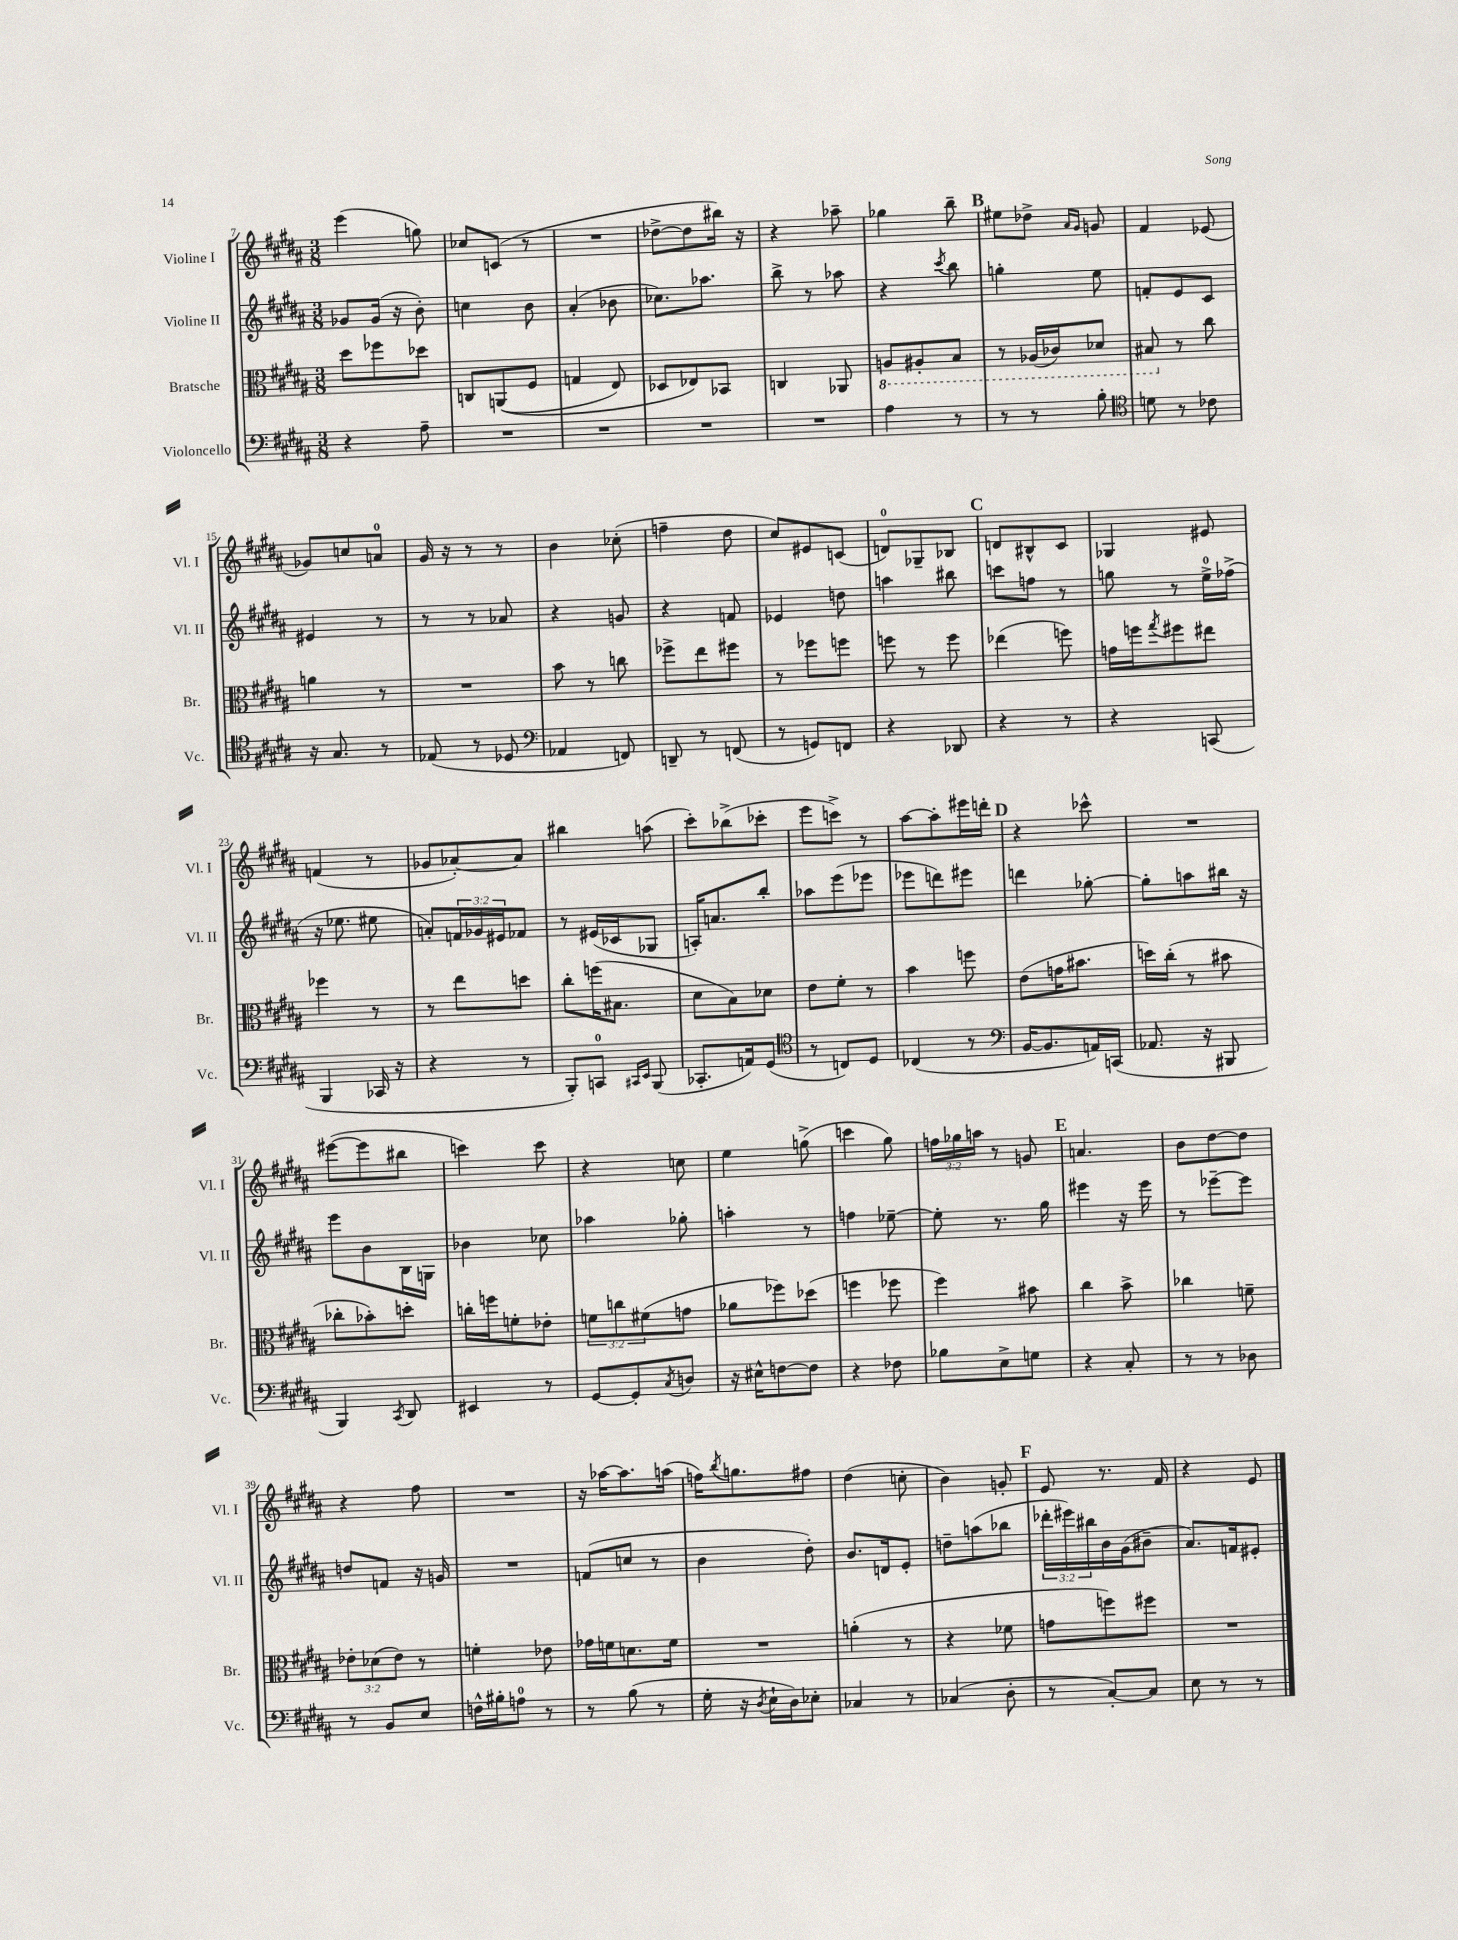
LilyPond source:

<<
\new StaffGroup <<
\new Staff = "s0" \with { instrumentName = "Violine I" shortInstrumentName = "Vl. I" } {
    \clef treble \key b \major \numericTimeSignature \time 3/8 \override Staff.TupletNumber.text = #tuplet-number::calc-fraction-text
    e'''4( g''8) |
    ces''8 c'8( r8 |
    R4. |
    des''8~-> des''8 bis''16) r16 |
    r4 aes''8-- |
    ges''4 b''8-- |
    \mark \markup { \bold "B" } eis''8 des''8-> \grace { ais'16 gis'16 } g'8 |
    fis'4 ees'8( |
    ges'8) c''8 a'8-0 |
    gis'16 r16 r8 r8 |
    b'4 ces''8-.( |
    f''4-- dis''8 |
    cis''8) eis'8 c'8( |
    d'8-0) ges8-- bes8 |
    \mark \markup { \bold "C" } d'8 bis8-^ cis'8 |
    ges4 eis'8 |
    f'4( r8 |
    ges'8 aes'8~-.) aes'8 |
    bis''4 a''8( |
    cis'''8-.) bes''8->( ces'''8-. |
    e'''8 c'''8->) r8 |
    ais''8~ ais''8-. eis'''16 d'''16-. |
    \mark \markup { \bold "D" } r4 ces'''8-^ |
    R4. |
    eis'''8~( eis'''8 bis''8 |
    c'''4) c'''8 |
    r4 c''8 |
    e''4 g''8->( |
    c'''4 gis''8) |
    \tuplet 3/2 { f''16 ges''16 a''16 } r8 g'8 |
    \mark \markup { \bold "E" } a'4. |
    b'8 dis''8~ dis''8 |
    r4 fis''8 |
    R4. |
    r16 aes''16~ aes''8. a''16( |
    f''16) \acciaccatura { b''8 } g''8. fis''8 |
    dis''4( c''8-. |
    b'4) g'8-. |
    \mark \markup { \bold "F" } e'8 r8. fis'16 |
    r4 e'8 \bar "|." |
}
\new Staff = "s1" \with { instrumentName = "Violine II" shortInstrumentName = "Vl. II" } {
    \clef treble \key b \major \numericTimeSignature \time 3/8 \override Staff.TupletNumber.text = #tuplet-number::calc-fraction-text
    ges'8 ges'16( r16 b'8-.) |
    c''4 b'8 |
    ais'4-.( bes'8 |
    ces''8.) aes''8. |
    b''8-> r8 aes''8 |
    r4 \acciaccatura { cis'''8 } b''8 |
    \mark \markup { \bold "B" } g''4-. e''8 |
    f'8-. e'8 cis'8 |
    eis'4 r8 |
    r8 r8 aes'8 |
    r4 g'8 |
    r4 f'8 |
    ees'4 d''8 |
    a''4 bis''8 |
    \mark \markup { \bold "C" } c'''8 f''8 r8 |
    g''8 r8 e''16-0-> fes''16->( |
    r16 ees''8. eis''8 |
    a'8-.) \tuplet 3/2 { f'16 ges'16 eis'16 } fes'8 |
    r8 eis'16( ces'16 ges8 |
    a16-.) a'8. b''8-. |
    aes''8 e'''8( ees'''8 |
    ees'''8 d'''8) eis'''8 |
    \mark \markup { \bold "D" } d'''4 ges''8~-. |
    ges''8-. a''8 bis''16 r16 |
    e'''8 b'8 b16 g16 |
    bes'4 ces''8 |
    aes''4 ges''8-. |
    a''4-. r8 |
    f''4 ees''8~-- |
    ees''8-. r8. gis''16 |
    \mark \markup { \bold "E" } eis'''4 r16 eis'''16 |
    r8 ees'''8~-- ees'''8 |
    d''8 f'8 r16 g'16 |
    R4. |
    f'8( c''8 r8 |
    b'4 dis''8-.) |
    b'8. d'16 e'8-. |
    d''8-- a''8( bes''8 |
    \mark \markup { \bold "F" } \tuplet 3/2 { des'''16-. eis'''16) bis''16 } b'16 gis'16( bis'8-- |
    ais'8.) f'16 eis'8-. \bar "|." |
}
\new Staff = "s2" \with { instrumentName = "Bratsche" shortInstrumentName = "Br." } {
    \clef alto \key b \major \numericTimeSignature \time 3/8 \override Staff.TupletNumber.text = #tuplet-number::calc-fraction-text
    dis''8 fes''8 des''8 |
    c8 a,8(\( fis8 |
    g4 e8) |
    des8 ees8\) bes,8 |
    c4 aes,8 |
    \ottava #-1 a,8 ais,8-. b,8 |
    \mark \markup { \bold "B" } r8 aes,16( ces16) des8 |
    bis,8 \ottava #0 r8 cis''8 |
    a'4 r8 |
    R4. |
    b'8 r8 c''8 |
    fes''8-> e''8 fis''8 |
    r8 fes''8 f''8 |
    f''8 r8 f''8 |
    \mark \markup { \bold "C" } ees''4( f''8) |
    g'16 f''16 \acciaccatura { gis''8 } fis''8 eis''8 |
    fes''4 r8 |
    r8 e''8 d''8 |
    cis''8-. f''16( bis8. |
    dis'8 b8) des'8 |
    e'8 fis'8-. r8 |
    b'4 f''8 |
    \mark \markup { \bold "D" } e'8( g'16 bis'8. |
    d''16) cis''16-.( r8 bis'8 |
    ces''8-. bes'8-.) d''8-. |
    c''16-. f''16 f'8-. ees'8-. |
    \tuplet 3/2 { f'8 c''8 fis'8( } g'8 |
    aes'8 fes''8) des''8( |
    f''4 fes''8 |
    fis''4) bis'8 |
    \mark \markup { \bold "E" } cis''4 b'8-> |
    ces''4 f'8-- |
    \tuplet 3/2 { ees'8-. des'8( ees'8) } r8 |
    f'4-. ees'8 |
    ges'16 f'16 d'8. f'16 |
    R4. |
    a'4-.( r8 |
    r4 fes'8 |
    \mark \markup { \bold "F" } g'8 f''8) fis''8 |
    R4. \bar "|." |
}
\new Staff = "s3" \with { instrumentName = "Violoncello" shortInstrumentName = "Vc." } {
    \clef bass \key b \major \numericTimeSignature \time 3/8
    r4 ais8-- |
    R4. |
    R4. |
    R4. |
    R4. |
    ais4 r8 |
    \mark \markup { \bold "B" } r8 r8 b8-. |
    \clef tenor d'8 r8 ces'8 |
    r16 gis8. r8 |
    ees8( r8 des8 |
    \clef bass aes,4 f,8) |
    d,8-- r8 f,8( |
    r8 g,8) f,8 |
    r4 des,8 |
    \mark \markup { \bold "C" } r4 r8 |
    r4 c,8( |
    b,,4 ces,16 r16 |
    r4 r8 |
    b,,8-.) c,8-0 \grace { cis,16 e,16 } b,,8( |
    ces,8.-. a,16) gis,8( |
    \clef tenor r8 c8) dis8 |
    ces4( r8 |
    \mark \markup { \bold "D" } \clef bass b,16~ b,8. a,16) c,16( |
    aes,8. r16 bis,,8 |
    b,,4) \acciaccatura { cis,8 } dis,8 |
    eis,4 r8 |
    gis,8~ gis,8-. \acciaccatura { cis8 } d8 |
    r16 eis16-^ f8~ f8 |
    r4 fes8 |
    bes8 e8-> g8 |
    \mark \markup { \bold "E" } r4 cis8-. |
    r8 r8 des8 |
    r8 b,8 e8 |
    f16-^ bis16-. a8-0 r8 |
    r8 b8( r8 |
    gis16-. r16 \acciaccatura { dis8 } e16-! dis16) ees8-. |
    ces4 r8 |
    ces4( dis8-. |
    \mark \markup { \bold "F" } r8 cis8~-.) cis8 |
    e8 r8 r8 \bar "|." |
}
>>
>>
\layout { \context { \Score currentBarNumber = #7 } }
